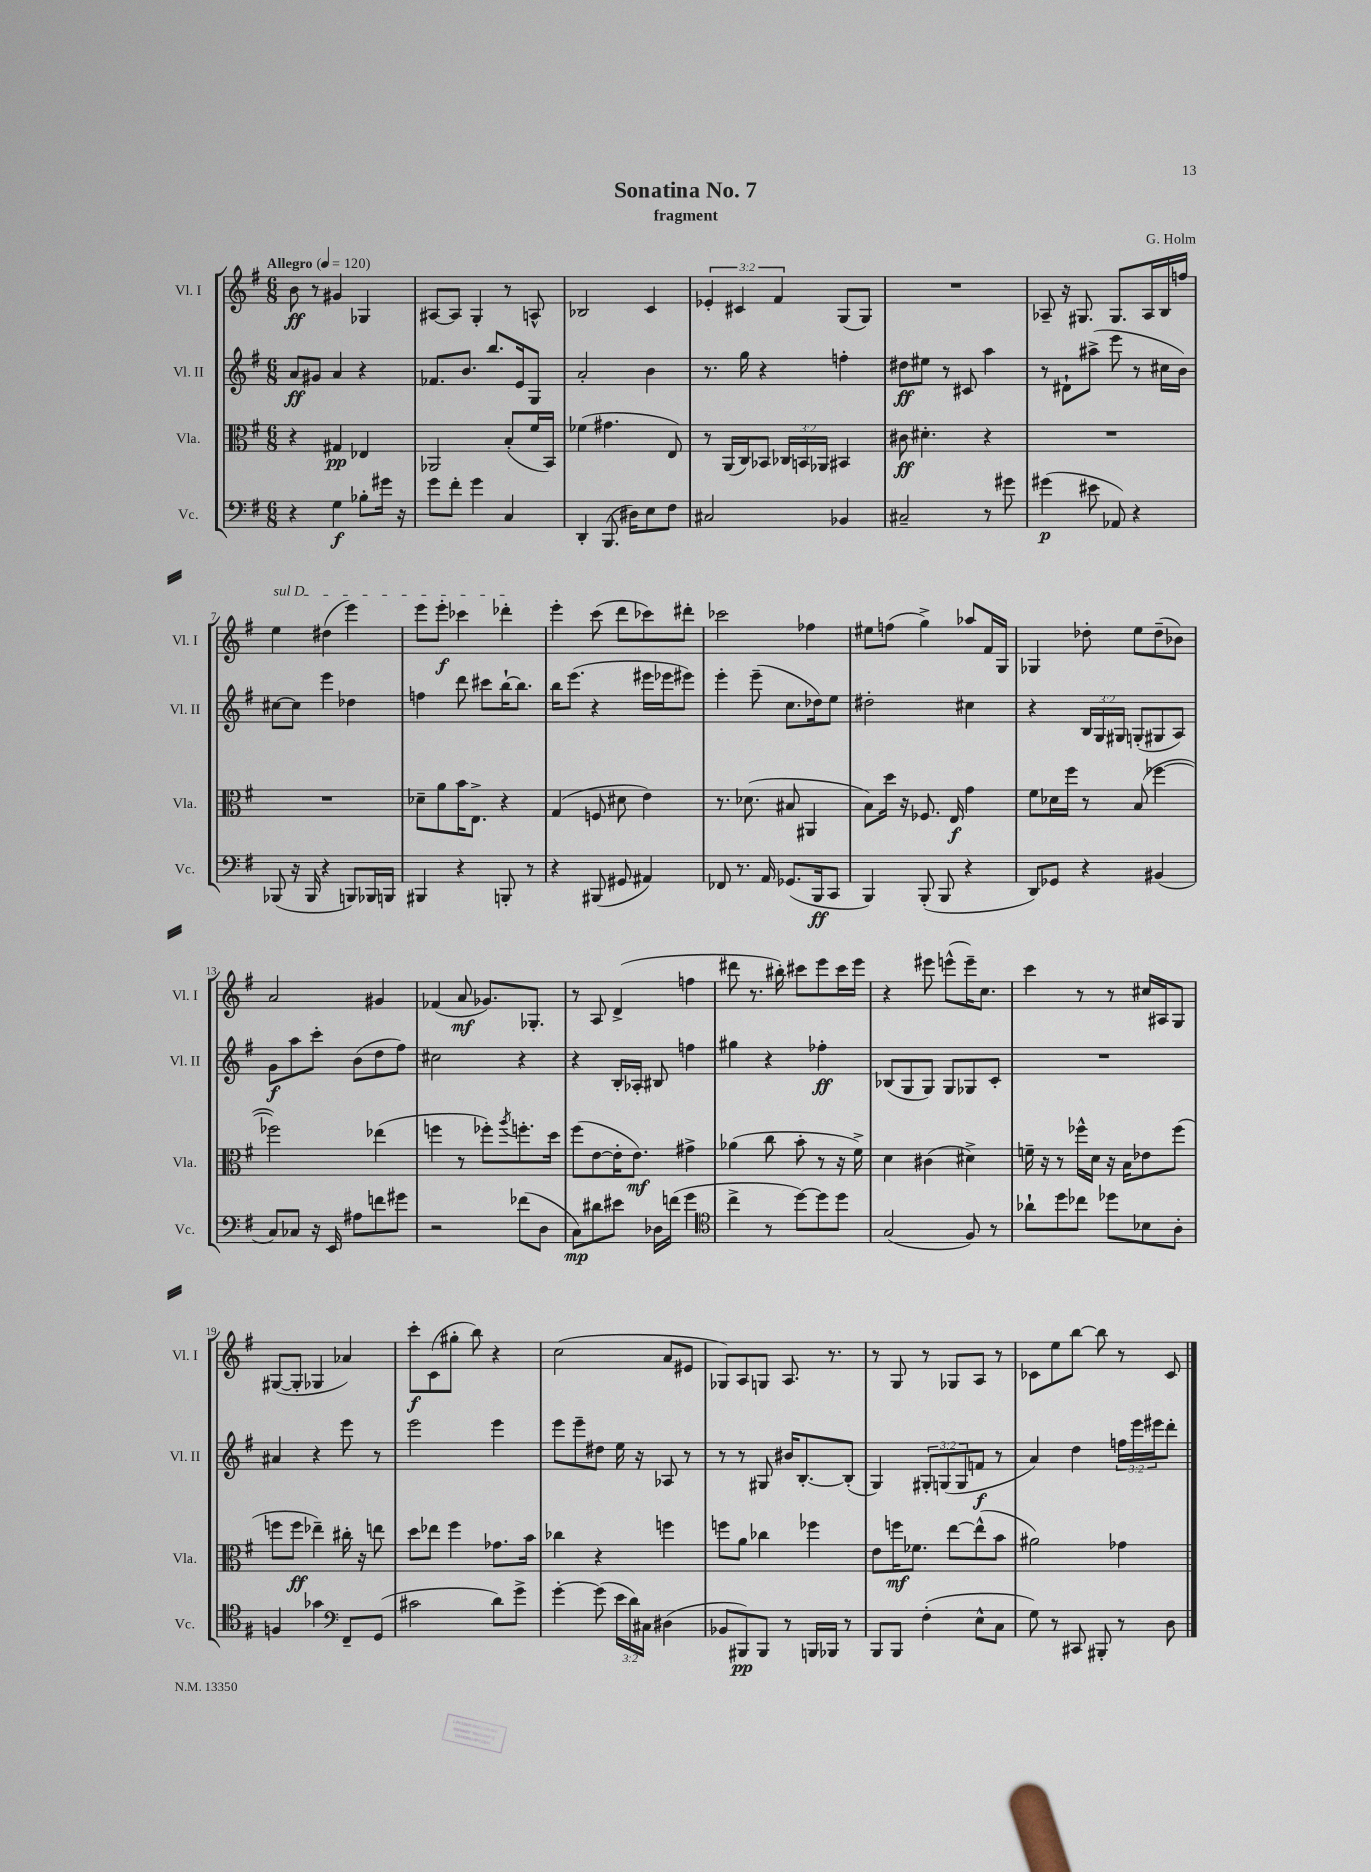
\header { title = "Sonatina No. 7" composer = "G. Holm" subtitle = "fragment" }
<<
\new StaffGroup <<
\new Staff = "s0" \with { instrumentName = "Vl. I" shortInstrumentName = "Vl. I" } {
    \clef treble \key g \major \numericTimeSignature \time 6/8 \override Staff.TupletNumber.text = #tuplet-number::calc-fraction-text \tempo "Allegro" 4 = 120
    b'8\ff r8 gis'4 ges4 |
    ais8~ ais8 g4-. r8 a8-^ |
    bes2 c'4 |
    \tuplet 3/2 { ees'4-. cis'4 fis'4 } g8( g8) |
    R2. |
    aes8-- r16 gis8. gis8. aes16 b16 f''16 |
    \once \override TextSpanner.bound-details.left.text = \markup { \italic "sul D" } e''4\startTextSpan dis''4( e'''4) |
    e'''8 e'''8-.\f ces'''4 des'''4-.\stopTextSpan |
    e'''4-. c'''8( d'''8 ces'''8) dis'''8-. |
    ces'''2 fes''4 |
    eis''8 f''8( g''4->) aes''8 fis'16 g16 |
    ges4 des''8-. e''8 des''8--( bes'8) |
    a'2 gis'4 |
    fes'4( a'8\mf ges'8.) ges8.-. |
    r8 a8 d'4->( f''4 |
    dis'''8 r8. bis''16-.) cis'''8 e'''8 cis'''16 e'''16 |
    r4 eis'''8 e'''8-^( e'''16--) c''8. |
    c'''4 r8 r8 cis''16 ais16 g8 |
    gis8~( gis8-. ges4 aes'4) |
    c'''8-.\f c'8( gis''8-. b''8) r4 |
    c''2( a'8 eis'8 |
    ges8) a8 g8 a8. r8. |
    r8 g8 r8 ges8 a8 r8 |
    ces'8 e''8 b''8~ b''8 r8 ces'8 \bar "|." |
}
\new Staff = "s1" \with { instrumentName = "Vl. II" shortInstrumentName = "Vl. II" } {
    \clef treble \key g \major \numericTimeSignature \time 6/8 \override Staff.TupletNumber.text = #tuplet-number::calc-fraction-text
    a'8\ff gis'8 a'4 r4 |
    fes'8. b'8. b''8. e'16 g8 |
    a'2-. b'4 |
    r8. g''16 r4 f''4-. |
    dis''8\ff eis''8 r8 cis'8 a''4 |
    r8 dis'8-! ais''8->( e'''8 r8 cis''16 b'16) |
    cis''8~ cis''8 e'''4 des''4 |
    f''4 d'''8 cis'''8 b''16~-! b''8. |
    b''16 e'''8.( r4 eis'''16 ees'''16 eis'''8) |
    e'''4-. e'''8--( c''8. des''16) e''8 |
    dis''2-. cis''4 |
    r4 \tuplet 3/2 { b16 g16 gis16 } g8-.( gis8 a8) |
    g'8\f a''8 c'''8-. b'8( d''8 fis''8) |
    cis''2 r4 |
    r4 b16-. aes16-. bis8 f''4 |
    gis''4 r4 fes''4-.\ff |
    bes8( g8 g8) g8 ges8 c'8-. |
    R2. |
    ais'4 r4 e'''8 r8 |
    e'''2 e'''4 |
    e'''8 e'''8-- dis''8 e''16 r16 aes8 r8 |
    r8 r8 gis8 bis'16 b8.~-. b8-.( |
    g4) \tuplet 3/2 { gis8-. g8( g8 } f'8\f r8 |
    a'4) d''4 \tuplet 3/2 { f''16 e'''16 eis'''16 } d'''8-. \bar "|." |
}
\new Staff = "s2" \with { instrumentName = "Vla." shortInstrumentName = "Vla." } {
    \clef alto \key g \major \numericTimeSignature \time 6/8 \override Staff.TupletNumber.text = #tuplet-number::calc-fraction-text
    r4 gis4\pp ees4 |
    aes,2 b8-.( fis'16 b,16) |
    fes'4( gis'4. e8) |
    r8 a,16( c16) bes,8 \tuplet 3/2 { ces16 b,16 aes,16 } bis,4 |
    cis'8\ff dis'4.-. r4 |
    R2. |
    R2. |
    des'8-- a'8 b'16 e8.-> r4 |
    g4( f8 dis'8 e'4) |
    r8. des'8.( bis8 ais,4 |
    b8) d''16 r16 fes8. e16\f g'4 |
    fis'8 des'16 fis''16 r8 b8( fes''4~ |
    fes''2) ees''4( |
    f''4 r8 fes''8-.) \acciaccatura { a''8 } f''8.-. d''16 |
    fis''8( e'8~ e'16-. e'8.\mf) gis'4-> |
    aes'4( c''8 b'8-. r8 r16 fis'16->) |
    d'4 cis'4( dis'4->) |
    f'16-- r16 r8 fes''16-^ d'16 r16 b16 ees'8 fes''8( |
    f''8 f''8\ff ees''4--) cis''16-. r16 e''8 |
    d''8 ees''8 fis''4 ges'8. b'16 |
    ces''4 r4 f''4 |
    f''8 a'8 ces''4 fes''4 |
    e'8 f''16\mf fes'8. e''8~ e''8-^( b'8 |
    ais'2) ges'4 \bar "|." |
}
\new Staff = "s3" \with { instrumentName = "Vc." shortInstrumentName = "Vc." } {
    \clef bass \key g \major \numericTimeSignature \time 6/8 \override Staff.TupletNumber.text = #tuplet-number::calc-fraction-text
    r4 g4\f bes8-. gis'16 r16 |
    g'8 fis'8-. g'4 c4 |
    d,4-. b,,8.( dis16) e8 fis8 |
    cis2 bes,4 |
    cis2-- r8 gis'8 |
    gis'4\p( eis'8 aes,8) r4 |
    bes,,8( r16 bes,,16 r4 b,,8) bes,,16 b,,16 |
    bis,,4 r4 b,,8-. r8 |
    r4 bis,,8( gis,8 ais,4) |
    fes,8 r8. a,16 ges,8.( b,,16\ff c,8 |
    b,,4) b,,8-.( b,,8 r4 |
    d,8) ges,8 r4 bis,4( |
    c8) ces8 r16 e,16 ais8 f'8 gis'8 |
    r2 fes'8( d8 |
    c8\mp) dis'8 eis'8 des16 f'16( g'4 |
    \clef tenor c''4-> r8 d''8~) d''8 d''8 |
    g2( fis8) r8 |
    aes'8-! d''8 ces''8 des''8 bes8 a8-. |
    f4 ges'4 \clef bass fis,8-- g,8( |
    cis'2 d'8) g'8-> |
    g'4~-. g'8( \tuplet 3/2 { e'16 d'16) cis16 } dis4( |
    bes,8 bis,,8\pp) bis,,8 r8 b,,16 bes,,16 r8 |
    b,,8 b,,8 fis4-.( e8-^ c8 |
    g8) r8 cis,8 bis,,8-. r8 d8 \bar "|." |
}
>>
>>
